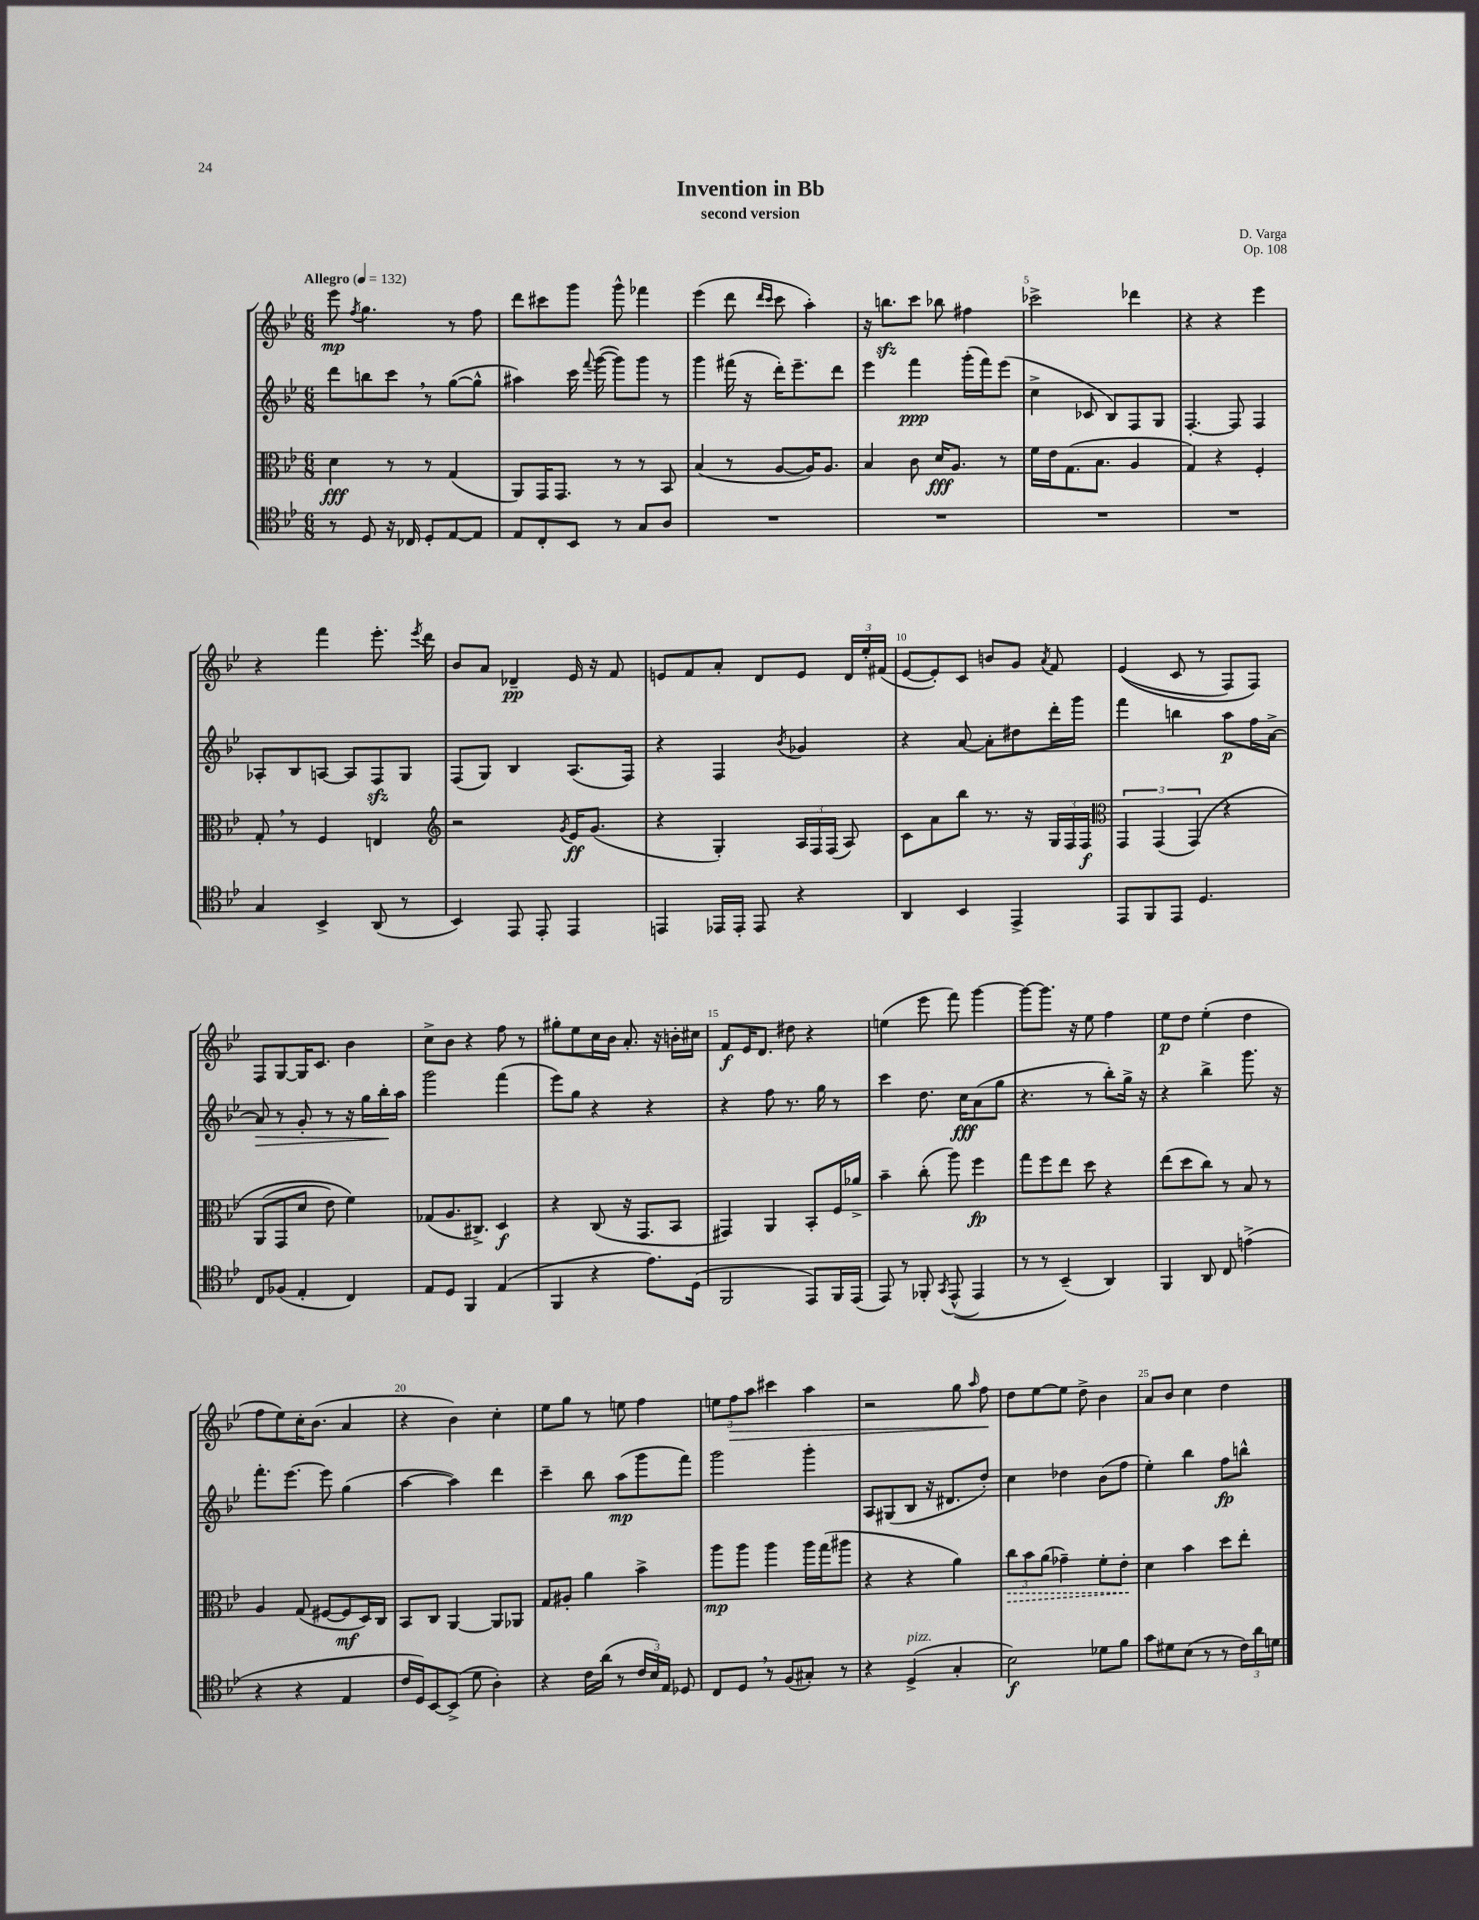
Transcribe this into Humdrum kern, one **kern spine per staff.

**kern	**kern	**kern	**kern
*staff4	*staff3	*staff2	*staff1
*clefC4	*clefC3	*clefG2	*clefG2
*k[b-e-]	*k[b-e-]	*k[b-e-]	*k[b-e-]
*M6/8	*M6/8	*M6/8	*M6/8
*MM132	*MM132	*MM132	*MM132
8r	4d	8ddd	8eee-
.	.	.	8qff
8D	.	8bb	4.gg
16r	8r	8ccc	.
16C-	.	.	.
8D'	8r	8r	.
[8E-	(4G	([8gg	8r
8E-]	.	8gg^^]	8ff
=	=	=	=
8E-	8AA)	4aa#)	8ddd
8C'	16GG	.	8ccc#
.	8.GG	.	.
8BB-	.	16ccc	8ggg
.	.	8qqfff	.
.	.	([16ggg	.
8r	8r	8ggg])	8ggg^^
8G	8r	8ggg	4fff-
8A	8BB-	8r	.
=	=	=	=
2.r	(4B-	4ggg	(4eee-
.	8r	(16fff#	8ddd
.	.	16r	.
.	.	.	16qqddd
.	.	.	16qqccc
.	[8A	16ddd')	8ccc
.	.	8.eee-~	.
.	16A])	.	4aa')
.	8.A	.	.
.	.	8ddd	.
=	=	=	=
2.r	4B-	4eee-	16r
.	.	.	8.bb
.	8c	4fff	8ccc
.	16d	.	8bb-
.	8.A	.	.
.	.	(16ggg'	4ff#
.	.	16fff)	.
.	8r	(8eee-	.
=	=	=	=
2.r	16f	4cc^	2ccc-^
.	16e-	.	.
.	(8.G	.	.
.	.	8c-	.
.	8.B-	.	.
.	.	8B-)	.
.	4A	8F	4ddd-
.	.	8G	.
=	=	=	=
2.r	4G)	[4.F'	4r
.	4r	.	4r
.	.	8F]	.
.	4F'	4F	4eee-
=	=	=	=
4G	8G'	8A-'	4r
.	8r	8B-	.
4BB-^	4F	[8A	4fff
.	.	8A]	.
(8AA	4E	8F	8.eee-'
8r	.	8G	.
.	.	.	8qeee-
.	.	.	16ddd
=	=	=	=
*	*clefG2	*	*
4BB-)	2r	(8F	8b-
.	.	8G)	8a
8EE-	.	4B-	4d-~
8EE-'	.	.	.
.	8qg	.	.
4EE-	16e-	(8.A	16e-
.	(8.g	.	16r
.	.	.	8f
.	.	16F)	.
=	=	=	=
4EE	4r	4r	8e
.	.	.	8f
16EE-	4G')	4F	8a'
16EE-'	.	.	.
8EE-	.	.	8d
.	.	8qb-	.
4r	24A	4g-	8e
.	24F	.	.
.	(24F	.	.
.	8A)	.	24d
.	.	.	24ee-'
.	.	.	(24f#
=	=	=	=
4AA	8c	4r	[8e-
.	8a	.	8e-'])
4BB-	8bb-	[8a	8c
.	8.r	8a']	8b
4EE-^	.	8dd#	8g
.	16r	.	.
.	.	.	8qa
.	24G	16ddd'	8f
.	24F	.	.
.	.	16ggg	.
.	24F	.	.
=	=	=	=
*	*clefC3	*	*
8EE-	6GG	4fff	&((4e-
8FF	.	.	.
.	(6GG	.	.
8EE-	.	4bb	8c
.	&(6GG)	.	.
4.D	.	.	8r
.	4r	8aa	8F)
.	.	16ff	8F&)
.	.	[16a^	.
=	=	=	=
8C	(8AA	8a]	8F
(8F-	8GG	8r	[8G
4E-'	8d	8g'	16G]
.	.	.	8.c
.	8e-)	8r	.
4C)	4f&)	16r	4b-
.	.	16gg	.
.	.	16bb-'	.
.	.	16aa	.
=	=	=	=
8E-	(8G-	2ggg	8cc^
8D	8.A	.	8b-
4FF	.	.	4r
.	8.C#^)	.	.
(4E-	4D	(4fff	8ff
.	.	.	8r
=	=	=	=
4FF	4r	8eee-)	8gg#'
.	.	8gg	8ee-
4r	(8C	4r	16cc
.	.	.	16b-
.	16r	.	8.a'
.	8.GG	.	.
8.e-)	.	4r	.
.	.	.	16r
.	8BB-	.	16b'
(16D	.	.	16cc#
=	=	=	=
2FF	4GG#)	4r	8f
.	.	.	16e-
.	.	.	8.d
.	4AA	8ff	.
.	.	8.r	8dd#
8EE-)	8BB-'	.	4r
.	.	16gg	.
16FF	16F	8r	.
(16EE-	16a-^	.	.
=	=	=	=
8EE-)	4b-~	4ccc	(4ee
8r	.	.	.
8FF-'	(8cc'	8.dd	8eee-
8qGG	.	.	.
&((8EE-^^	8aa)	.	8fff)
.	.	16cc	.
4EE-)	4ff	(8a	[4ggg
.	.	8gg	.
=	=	=	=
8r	8gg	4.r	8ggg_
8r	8ff	.	8.ggg]
(4BB-~&)	8ee-	.	.
.	.	.	16r
.	8dd	8r	8ee-
4AA)	4r	8bb-')	4ff
.	.	16gg^	.
.	.	16r	.
=	=	=	=
4FF	(8ee-	4r	8ee-
.	8dd	.	8dd
8AA	8cc)	4bb-^	(4ee-'
8C	8r	.	.
(4e^	8B-	8.ggg	4dd
.	8r	.	.
.	.	16r	.
=	=	=	=
4r	4A	8.fff'	8ff
.	.	.	8ee-)
.	.	[8.eee-	.
4r	(8G	.	16cc'
.	.	.	(8.b-
.	[8F#	8eee-]	.
4E-	8F#]	(4gg	4a
.	16D)	.	.
.	16C	.	.
=	=	=	=
16c	8BB-	[4aa	4r
16D)	.	.	.
[8BB-	8C	.	.
(8BB-^]	[4AA	4aa])	4b-)
8d	.	.	.
4A')	8AA]	4ddd	4cc'
.	8AA-	.	.
=	=	=	=
4r	8G	4ccc~	8ee-
.	8A#'	.	8gg
16c	4a	8bb-	8r
(16a	.	.	.
8r	.	(8aa	8ee
24c	4b-^	8ggg	4ff
24B-)	.	.	.
24E-	.	.	.
8D-	.	8fff)	.
=	=	=	=
8C	8aa	2ggg	12ee
.	.	.	12ff
8D	8aa	.	.
.	.	.	12aa
8r	4aa	.	4ccc#
(8F	.	.	.
8G#')	16aa	4ggg'	4aa
.	(16gg	.	.
8r	8aa#	.	.
=	=	=	=
4r	4r	8A	2r
.	.	(8G#	.
(4D^	4r	8B-	.
.	.	16r	.
.	.	8.d#	.
4G'	4a)	.	8gg
.	.	.	16qqaa
.	.	8dd')	8ff
=	=	=	=
2B-)	12cc	4cc	8dd
.	12b-	.	.
.	.	.	[8ee-
.	(12a	.	.
.	4g-~)	4dd-	8ee-]
.	.	.	8dd^
8d-	8f'	(8b-	4b-
8f	8e-'	8ff	.
=	=	=	=
8g	4d	4ee-')	8a
8d#	.	.	8b-
(8B-	4b-	4bb-	4cc
8r	.	.	.
8r	8dd	8ff	4dd
24c)	8ee-'	8bb^^	.
24a	.	.	.
24d	.	.	.
==	==	==	==
*-	*-	*-	*-
